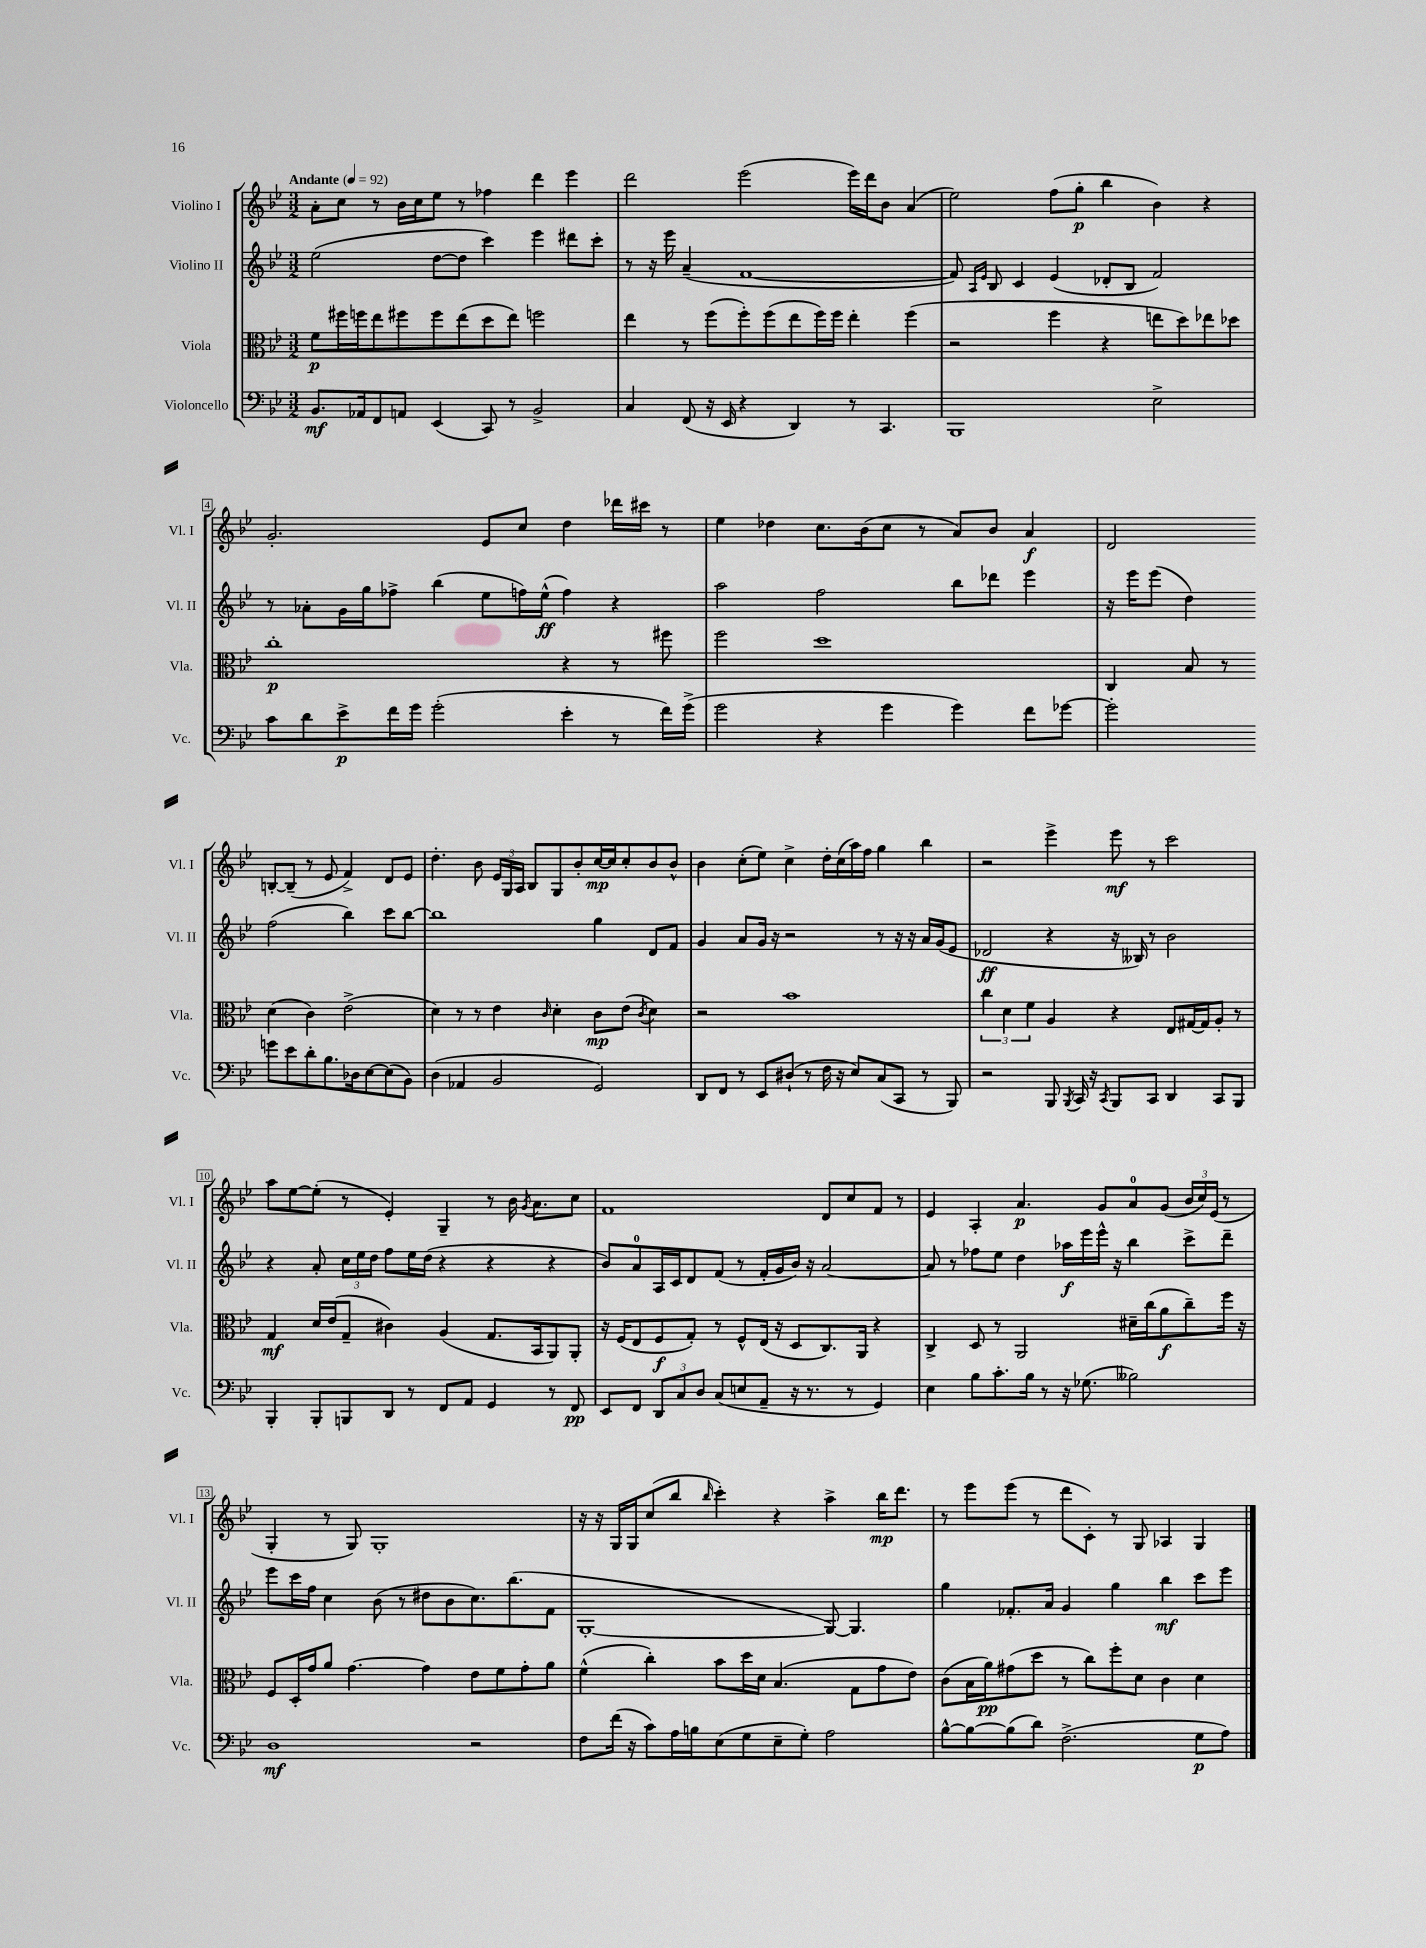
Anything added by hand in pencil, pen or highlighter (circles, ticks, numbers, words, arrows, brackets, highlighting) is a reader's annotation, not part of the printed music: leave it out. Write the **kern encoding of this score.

**kern	**dynam	**kern	**dynam	**kern	**dynam	**kern	**dynam
*part4	*part4	*part3	*part3	*part2	*part2	*part1	*part1
*staff4	*staff4	*staff3	*staff3	*staff2	*staff2	*staff1	*staff1
*I"Violoncello	*	*I"Viola	*	*I"Violino II	*	*I"Violino I	*
*I'Vc.	*	*I'Vla.	*	*I'Vl. II	*	*I'Vl. I	*
*clefF4	*	*clefC3	*	*clefG2	*	*clefG2	*
*k[b-e-]	*	*k[b-e-]	*	*k[b-e-]	*	*k[b-e-]	*
*M3/2	*	*M3/2	*	*M3/2	*	*M3/2	*
*MM92	*	*MM92	*	*MM92	*	*MM92	*
=1	=1	=1	=1	=1	=1	=1	=1
!	!	!	!	!	!	!LO:TX:a:B:t=Andante	!
8.BB-/L	mf	8f\L	p	(2ee-\	.	8a'\L	.
.	.	16ff#X\L	.	.	.	8cc\J	.
16AA-X/k	.	16ffn\J	.	.	.	.	.
8FF/	.	8ee-\	.	.	.	8r	.
8AAn/J	.	8ff#X\	.	.	.	16b-\LL	.
.	.	.	.	.	.	16cc\J	.
(4EE-/	.	8ff#\	.	[8dd\L	.	8ee-\J	.
.	.	(8ee-\	.	8dd\J]	.	8r	.
8CC/)	.	8dd\	.	4ccc\)	.	4ff-X\	.
8r	.	8ee-\J)	.	.	.	.	.
2BB-^/	.	2ffn\	.	4eee-\	.	4ddd\	.
.	.	.	.	8ddd#X\L	.	4eee-\	.
.	.	.	.	8ccc'\J	.	.	.
=2	=2	=2	=2	=2	=2	=2	=2
4C/	.	4ee-\	.	8r	.	2ddd\	.
.	.	.	.	16r	.	.	.
.	.	.	.	16eee-\	.	.	.
(8FF/	.	8r	.	(4a~/	.	.	.
16r	.	(8ff\L	.	.	.	.	.
16EE-/	.	.	.	.	.	.	.
4r	.	8ff'\)	.	[1f	.	(2eee-\	.
.	.	(8ff\	.	.	.	.	.
4DD/)	.	8ee-\	.	.	.	.	.
.	.	16ff\L)	.	.	.	.	.
.	.	16ff\JJ	.	.	.	.	.
8r	.	4ee-'\	.	.	.	16eee-\LL)	.
.	.	.	.	.	.	16ddd\J	.
4.CC/	.	.	.	.	.	8b-\J	.
.	.	(4ff\	.	.	.	(4a/	.
=3	=3	=3	=3	=3	=3	=3	=3
1BBB-	.	2r	.	8f/])	.	2ee-\)	.
.	.	.	.	16qqA/LL	.	.	.
.	.	.	.	16qqe-/JJ	.	.	.
.	.	.	.	8B-/	.	.	.
.	.	.	.	4c/	.	.	.
.	.	4ff\	.	(4e-/	.	(8ff\L	.
.	.	.	.	.	.	8gg'\J	p
.	.	4r	.	8d-X'/L	.	4bb-\	.
.	.	.	.	8B-/J	.	.	.
2E-^\	.	8een\L	.	2f/)	.	4b-\)	.
.	.	8dd\)	.	.	.	.	.
.	.	8ee-X\	.	.	.	4r	.
.	.	8dd-X\J	.	.	.	.	.
!!LO:LB:g=z
=4	=4	=4	=4	=4	=4	=4	=4
8c\L	.	1cc'	p	8r	.	2.g'/	.
8d\	.	.	.	8a-X'\L	.	.	.
8e-^\	p	.	.	16g\L	.	.	.
.	.	.	.	16gg\J	.	.	.
16f\L	.	.	.	8ff-X^\J	.	.	.
16g\JJ	.	.	.	.	.	.	.
(2g'\	.	.	.	(4bb-\	.	.	.
.	.	.	.	8ee-\L	.	8e-/L	.
.	.	.	.	16ffn\L)	.	8cc/J	.
.	.	.	.	(16ee-^^\JJ	ff	.	.
4e-'\	.	4r	.	4ff\)	.	4dd\	.
8r	.	8r	.	4r	.	16ddd-X\LL	.
.	.	.	.	.	.	16ccc#X\JJ	.
16f\LL)	.	8ff#X\	.	.	.	8r	.
(16g^\JJ	.	.	.	.	.	.	.
=5	=5	=5	=5	=5	=5	=5	=5
2g\	.	2ff\	.	2aa\	.	4ee-\	.
.	.	.	.	.	.	4dd-X\	.
4r	.	1dd	.	2ff\	.	8.cc\L	.
.	.	.	.	.	.	(16b-\k	.
4g\	.	.	.	.	.	8cc\J	.
.	.	.	.	.	.	8r	.
4g\)	.	.	.	8bb-\L	.	8a/L)	.
.	.	.	.	8ddd-X\J	.	8b-/J	.
8f\L	.	.	.	4eee-\	.	4a/	f
[8g-X\J	.	.	.	.	.	.	.
=6	=6	=6	=6	=6	=6	=6	=6
2g-'\]	.	4C/	.	16r	.	2d/	.
.	.	.	.	16eee-\KL	.	.	.
.	.	.	.	(8eee-\J	.	.	.
.	.	8B-/	.	4dd\)	.	.	.
.	.	8r	.	.	.	.	.
8gn\L	.	(4d\	.	(2ff\	.	[8Bn'/L	.
8e-\	.	.	.	.	.	(8B~/J]	.
8d'\	.	4c\)	.	.	.	8r	.
8.B-\	.	.	.	.	.	8e-/	.
.	.	(2e-^\	.	4bb-\)	.	4f^/)	.
16D-X\k	.	.	.	.	.	.	.
[8E-\	.	.	.	.	.	.	.
(8E-\]	.	.	.	8ccc\L	.	8d/L	.
8BB-\J)	.	.	.	[8bb-\J	.	8e-/J	.
!!LO:LB:g=z
=7	=7	=7	=7	=7	=7	=7	=7
(4D\	.	4d\)	.	1bb-]	.	4.dd'\	.
4AA-X/	.	8r	.	.	.	.	.
.	.	8r	.	.	.	8b-\	.
2BB-/	.	4e-\	.	.	.	24e-/LL	.
.	.	.	.	.	.	24G/	.
.	.	.	.	.	.	24A/JJ	.
.	.	.	.	.	.	8B-/L	.
.	.	16qqc/	.	.	.	.	.
.	.	4d'\	.	.	.	8G/	.
.	.	.	.	.	.	8b-'/	.
2GG/)	.	8c\L	mp	4gg\	.	[16cc/L	mp
.	.	.	.	.	.	16cc/J]	.
.	.	(8e-\J	.	.	.	8cc'/	.
.	.	8qc/	.	.	.	.	.
.	.	4d\)	.	8d/L	.	8b-/	.
.	.	.	.	8f/J	.	8b-^^/J	.
=8	=8	=8	=8	=8	=8	=8	=8
8DD/L	.	2r	.	4g/	.	4b-\	.
8FF/J	.	.	.	.	.	.	.
8r	.	.	.	8a/L	.	(8cc'\L	.
8EE-/L	.	.	.	16g/Jk	.	8ee-\J)	.
.	.	.	.	16r	.	.	.
(8D#X`/J	.	1b-	.	2r	.	4cc^\	.
8r	.	.	.	.	.	.	.
16F\	.	.	.	.	.	16dd'\LL	.
16r	.	.	.	.	.	(16cc\	.
8E-/L)	.	.	.	.	.	16aa\)	.
.	.	.	.	.	.	16ff\JJ	.
(8C/	.	.	.	8r	.	4gg\	.
8CC/J	.	.	.	16r	.	.	.
.	.	.	.	16r	.	.	.
8r	.	.	.	16a/LL	.	4bb-\	.
.	.	.	.	(16g/J	.	.	.
8BBB-/)	.	.	.	8e-/J	.	.	.
=9	=9	=9	=9	=9	=9	=9	=9
2r	.	6cc\	.	2d-X/	ff	2r	.
.	.	6d\	.	.	.	.	.
.	.	6f\	.	.	.	.	.
8BBB-/	.	4A/	.	4r	.	4eee-^\	.
8qBBB-/	.	.	.	.	.	.	.
16CC/	.	.	.	.	.	.	.
16r	.	.	.	.	.	.	.
8qCC/	.	.	.	.	.	.	.
8BBB-/L	.	4r	.	16r	.	8eee-\	mf
.	.	.	.	16B--X/)	.	.	.
8CC/J	.	.	.	8r	.	8r	.
4DD/	.	8E-/L	.	2b-\	.	2ccc\	.
.	.	[16G#X/L	.	.	.	.	.
.	.	16G#/J]	.	.	.	.	.
8CC/L	.	8A'/J	.	.	.	.	.
8BBB-/J	.	8r	.	.	.	.	.
!!LO:LB:g=z
=10	=10	=10	=10	=10	=10	=10	=10
4BBB-'/	.	4G/	mf	4r	.	8aa\L	.
.	.	.	.	.	.	[8ee-\	.
8BBB-'/L	.	16d/LL	.	8a'/	.	(8ee-'\J]	.
.	.	(16e-/J	.	.	.	.	.
8BBBn/	.	8G~/J	.	24cc\LL	.	8r	.
.	.	.	.	24ee-\	.	.	.
.	.	.	.	24dd\JJ	.	.	.
8DD/J	.	4c#X\)	.	8ff\L	.	4e-'/)	.
8r	.	.	.	16ee-\L	.	.	.
.	.	.	.	(16dd\JJ	.	.	.
8FF/L	.	(4A/	.	4r	.	4G~/	.
8AA/J	.	.	.	.	.	.	.
4GG/	.	8.G/L	.	4r	.	8r	.
.	.	.	.	.	.	16b-\	.
.	.	.	.	.	.	8qg/	.
.	.	16BB-/k	.	.	.	8.a\L	.
8r	.	8AA/)	.	4r	.	.	.
8FF/	pp	8AA'/J	.	.	.	8cc\J	.
=11	=11	=11	=11	=11	=11	=11	=11
8EE-/L	.	16r	.	8b-/L)	.	1f	.
.	.	(16F/KL	.	.	.	.	.
8FF/J	.	8E-/	.	8a/	.	.	.
12DD/L	.	8F/	f	16A/L	.	.	.
.	.	.	.	16c/J	.	.	.
12C/	.	.	.	.	.	.	.
.	.	8G'/J)	.	8d/	.	.	.
12D/J	.	.	.	.	.	.	.
(8C/L	.	8r	.	(8f/J	.	.	.
8En/	.	8F^^/L	.	8r	.	.	.
8AA~/J	.	(16E-/Jk	.	16f'/LL	.	.	.
.	.	16r	.	16g/	.	.	.
16r	.	8D/L	.	16b-/JJ)	.	.	.
8.r	.	.	.	16r	.	.	.
.	.	8.C/)	.	[2a/	.	8d/L	.
8r	.	.	.	.	.	8cc/	.
.	.	16AA/Jk	.	.	.	.	.
4GG/)	.	4r	.	.	.	8f/J	.
.	.	.	.	.	.	8r	.
=12	=12	=12	=12	=12	=12	=12	=12
4E-\	.	4C^/	.	8a/]	.	4e-/	.
.	.	.	.	8r	.	.	.
8B-\L	.	8D/	.	8ff-X\L	.	4A'/	.
8.c'\	.	8r	.	8ee-\J	.	.	.
.	.	2AA/	.	4dd\	.	4.a/	p
16B-\Jk	.	.	.	.	.	.	.
8r	.	.	.	.	.	.	.
16r	.	.	.	16aa-X\LL	f	.	.
(8.G-X\	.	.	.	16eee-\	.	.	.
.	.	.	.	16eee-^^\JJ	.	8g/L	.
.	.	.	.	16r	.	.	.
2B--X\)	.	16d#X~\LL	.	4bb-\	.	8a/	.
.	.	(16cc\J	.	.	.	.	.
.	.	8a\	f	.	.	(8g/J	.
.	.	8cc~\)	.	8ccc^\L	.	24b-/LL	.
.	.	.	.	.	.	24cc/)	.
.	.	.	.	.	.	(24e-/JJ	.
.	.	16ff\Jk	.	8ddd~\J	.	8r	.
.	.	16r	.	.	.	.	.
!!LO:LB:g=z
=13	=13	=13	=13	=13	=13	=13	=13
1D	mf	8F/L	.	8eee-\L	.	4G'/	.
.	.	16D'/L	.	16ccc\L	.	.	.
.	.	16g/J	.	16ff\JJ	.	.	.
.	.	8a/J	.	4cc\	.	8r	.
.	.	[4.g\	.	.	.	8G/)	.
.	.	.	.	(8b-\	.	1G'	.
.	.	.	.	8r	.	.	.
.	.	4g\]	.	8dd#X\L	.	.	.
.	.	.	.	8b-\	.	.	.
2r	.	8e-\L	.	8.cc\)	.	.	.
.	.	8f\	.	.	.	.	.
.	.	.	.	(8.bb-\	.	.	.
.	.	8g'\	.	.	.	.	.
.	.	8a\J	.	8f\J	.	.	.
=14	=14	=14	=14	=14	=14	=14	=14
8F\L	.	(4f^^\	.	[1G'	.	16r	.
.	.	.	.	.	.	16r	.
(16f\Jk	.	.	.	.	.	16G/LL	.
16r	.	.	.	.	.	16G/J	.
8c\L)	.	4cc'\)	.	.	.	(8cc/	.
16A\L	.	.	.	.	.	8bb-/J	.
16Bn\J	.	.	.	.	.	.	.
.	.	.	.	.	.	16qqbb-/	.
(8E-\	.	8b-\L	.	.	.	4ccc'\)	.
8G\	.	16dd\L	.	.	.	.	.
.	.	16d\JJ	.	.	.	.	.
8E-~\	.	(4.B-/	.	.	.	4r	.
8G'\J)	.	.	.	.	.	.	.
2A\	.	.	.	8G/_)	.	4aa^\	.
.	.	8G\L	.	4.G/]	.	.	.
.	.	8g\	.	.	.	16bb-\KL	mp
.	.	.	.	.	.	8.ddd\J	.
.	.	8e-\J)	.	.	.	.	.
=15	=15	=15	=15	=15	=15	=15	=15
[8B-^^\L	.	(8c\L	.	4gg\	.	8r	.
8B-\_	.	16B-\L	.	.	.	8eee-\L	.
.	.	16a\J)	pp	.	.	.	.
(8B-\]	.	(8g#X\	.	8.f-X'/L	.	(8eee-\J	.
8d\J)	.	8dd\J	.	.	.	8r	.
.	.	.	.	16a/Jk	.	.	.
(2.F^\	.	8r	.	4g/	.	8ddd\L	.
.	.	8cc\L)	.	.	.	8c'\J)	.
.	.	8ff'\	.	4gg\	.	8r	.
.	.	8d\J	.	.	.	8G/	.
.	.	4c\	.	4bb-\	mf	4A-X/	.
8G\L	p	4d\	.	8ccc\L	.	4G/	.
8A\J)	.	.	.	8eee-\J	.	.	.
==	==	==	==	==	==	==	==
*-	*-	*-	*-	*-	*-	*-	*-
